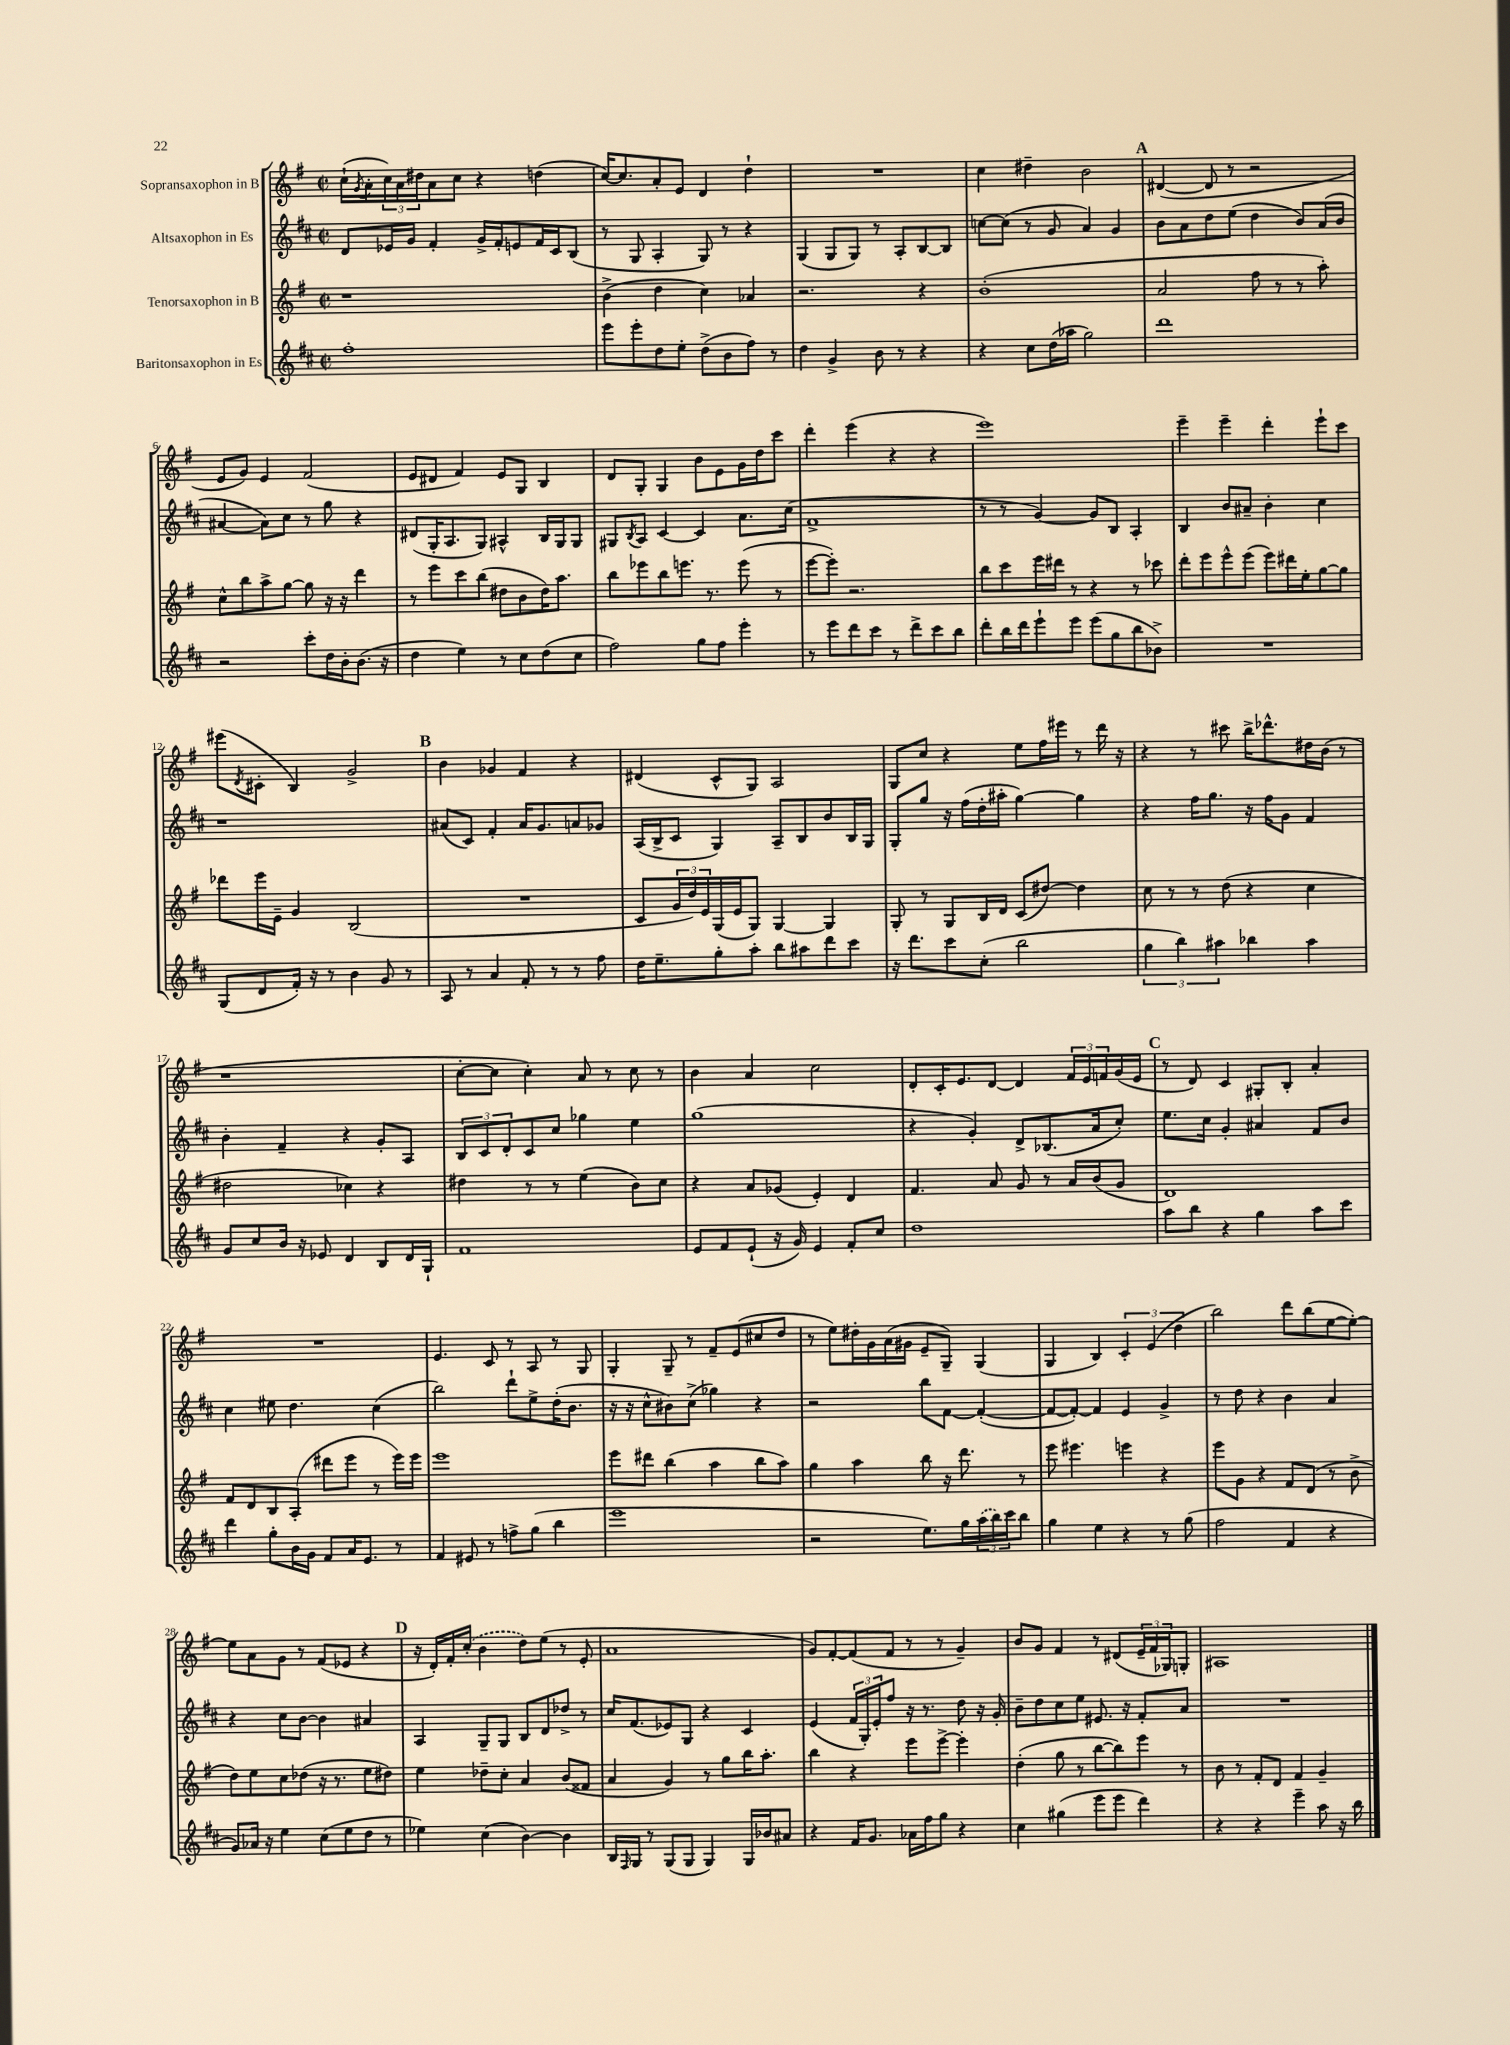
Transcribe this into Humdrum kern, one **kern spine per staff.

**kern	**kern	**kern	**kern
*staff4	*staff3	*staff2	*staff1
*clefG2	*clefG2	*clefG2	*clefG2
*k[f#c#]	*k[f#]	*k[f#c#]	*k[f#]
*M2/2	*M2/2	*M2/2	*M2/2
*met(c|)	*met(c|)	*met(c|)	*met(c|)
1ff#'	1r	8d/L	(16cc`\LL
.	.	.	8qg/
.	.	.	16a'\
.	.	16e-/L	24cc\)
.	.	.	24a\
.	.	16g/JJ	.
.	.	.	24dd#\J
.	.	4f#'/	8a\
.	.	.	8cc\J
.	.	16g^/LL	4r
.	.	16f#'/J	.
.	.	8e/	.
.	.	16f#/L	(4dd\
.	.	16c#/J	.
.	.	(8B/J	.
=	=	=	=
8eee\L	(4b^\	8r	[16cc/LK)
.	.	.	8.cc/]
8eee'\	.	8G/	.
8dd\	4dd\	4A'/	8a'/
8ee'\J	.	.	8e/J
(8dd^\L	4cc\)	8G/)	4d/
8b\	.	8r	.
8ff#\J)	4a-/	4r	4dd`\
8r	.	.	.
=	=	=	=
4dd\	2.r	(4G/	1r
4g^/	.	8G/L	.
.	.	8G/J)	.
8b\	.	8r	.
8r	.	8A'/L	.
4r	4r	[8B/	.
.	.	8B/]J	.
=	=	=	=
4r	(1b'	[8cc\L	4cc\
.	.	(8cc\]J	.
8cc#\L	.	8r	4dd#~\
(16dd\L	.	8g/	.
16aa-\JJ	.	.	.
2gg\)	.	4a/)	2b\
.	.	4g/	.
=	=	=	=
1ddd	2a/	8b\L	([4d#/
.	.	8a\	.
.	.	8dd\	8d#/]
.	.	(8ee\J	8r
.	8ff#\	4dd\	2r
.	8r	.	.
.	8r	8b/L)	.
.	8aa'\)	(16a/L	.
.	.	16b/JJ	.
=	=	=	=
2r	8cc^^\L	[4a#/	8e/L
.	8bb\	.	8g/J)
.	8aa^\	8a#\]L)	4e/
.	[8gg\J	8cc#\J	.
8ccc#'\L	8gg\]	8r	(2f#/
16dd\L	16r	8gg\	.
16b'\J	16r	.	.
(8.b\J	4ddd\	4r	.
16r	.	.	.
=	=	=	=
4dd\	8r	(8d#/L	8e/L
.	8eee\L	16G'/K	8d#/J
.	.	8.A/	.
4ee\)	8ccc\	.	4f#/)
.	(8bb\J	8G/J)	.
8r	8dd#\L	4A#^^/	8e/L
8cc#\L	8b\	.	8G/J
(8dd\	16dd#\K)	16B/LL	4B/
.	8.aa\J	16G/J	.
8cc#\J	.	8G/J	.
=	=	=	=
2ff#\)	8bb\L	8G#/L	8d/L
.	.	8qB/	.
.	8eee-\	8A/J	8G'/J
.	8bb\	[4c#/	4G/
.	8.eee\J	.	.
8gg\L	.	4c#/]	8b\L
.	8.r	.	.
8ff#\J	.	.	8e\
4eee'\	(8eee\	8.a\L	16g\L
.	.	.	16dd\J
.	8r	.	8ccc\J
.	.	(16cc#\Jk	.
=	=	=	=
8r	[8eee\L	1f#^	4ddd'\
8eee\L	8eee'\]J)	.	.
8ddd\	2.r	.	(4eee\
8ccc#\J	.	.	.
8r	.	.	4r
8ddd^\L	.	.	.
8ccc#\	.	.	4r
8bb\J	.	.	.
=	=	=	=
8ddd'\L	8bb\L	8r	1eee)
16bb\L	8ccc\	8r	.
16ddd\J	.	.	.
8eee`\	16eee\L	[4g/)	.
.	16ddd#\JJ	.	.
8eee\J	8r	.	.
(8eee\L	4r	8g/]L	.
8gg\	.	8B/J	.
8bb\	8r	4A'/	.
8b-^\J)	8ccc-\	.	.
=	=	=	=
1r	8ddd'\L	4B/	4eee~\
.	8eee\	.	.
.	8eee^^\	8b/L	4eee~\
.	(8eee\J	8a#~/J	.
.	8eee\L)	4b'\	4ddd'\
.	16ddd#\L	.	.
.	16ee'\J	.	.
.	[8gg\	4cc#\	8eee`\L
.	8gg\]J	.	8ccc\J
=	=	=	=
(8G/L	8ddd-\L	1r	(8eee#\L
.	.	.	8qd/
8d/	16eee\L	.	8c#'\J
.	16e~\JJ	.	.
16f#'/Jk)	4g/	.	4B/)
16r	.	.	.
8r	.	.	.
4b\	(2B/	.	2g^/
8g/	.	.	.
8r	.	.	.
=	=	=	=
8A/	1r	(8a#/L	4b\
8r	.	8c#/J)	.
4a/	.	4f#'/	4g-/
8f#'/	.	16a#/LK	4f#/
.	.	8.g/	.
8r	.	.	.
8r	.	8a/	4r
8ff#\	.	8g-/J	.
=	=	=	=
16dd\LK	8c/L	(16A/LL	(4d#/
8.ee~\	.	16B^/J	.
.	24g/L	8c#/J	.
.	24dd/)	.	.
.	24e/	.	.
8gg'\	(16G/	4G/)	8c^^/L
.	16e/J	.	.
8aa'\J	8G/J)	.	8G/J)
8bb\L	[4G/	8A~/L	2A/
8aa#\	.	8B/	.
8ddd\	4G/]	8b/	.
8ccc#\J	.	16B/L	.
.	.	16G/JJ	.
=	=	=	=
16r	8G'/	8G'/L	8G/L
8.ddd\L	.	.	.
.	8r	8gg/J	8cc/J
8ccc#\	8G/L	16r	4r
.	.	(16ff#\LL	.
(8cc#'\J	16B/L	16dd'\	.
.	16d/JJ	16aa#'\JJ	.
2bb\	(8c/L	[4gg\)	8ee\L
.	[8dd#/J)	.	16ff#\L
.	.	.	16eee#\JJ
.	4dd#\]	4gg\]	8r
.	.	.	16ddd\
.	.	.	16r
=	=	=	=
6gg\	8cc\	4r	4r
.	8r	.	.
6bb\)	.	.	.
.	8r	16ff#\LK	8r
.	.	8.gg\J	.
6aa#\	.	.	.
.	(8dd\	.	8ccc#\
4bb-\	4r	16r	16bb^\LK
.	.	16ff#\LK	8.ddd-^^\
.	.	8g\J	.
4aa#\	4cc\	4f#/	16dd#\L
.	.	.	(16b\JJ
.	.	.	8r
=	=	=	=
8g/L	2dd#\	4b'\	1r
8cc#/	.	.	.
16b/Jk	.	4f#~/	.
16r	.	.	.
8e-/	.	.	.
4d/	4cc-\)	4r	.
8B/L	4r	8g'/L	.
16d/L	.	8A/J	.
16G`/JJ	.	.	.
=	=	=	=
1f#	4dd#\	12B/L	[8cc'\L
.	.	12c#/	.
.	.	.	8cc\]J
.	.	12d'/	.
.	8r	8c#/	4cc'\)
.	8r	8cc#/J	.
.	(4ee\	4gg-\	8a/
.	.	.	8r
.	8b\L)	4ee\	8cc\
.	8cc\J	.	8r
=	=	=	=
8e/L	4r	(1gg	4b\
8f#/	.	.	.
(8e`/J	8a/L	.	4a/
16r	(8g-/J	.	.
16g/)	.	.	.
4e/	4e'/)	.	2cc\
8f#'/L	4d/	.	.
8cc#/J	.	.	.
=	=	=	=
1dd	4.f#/	4r	8d'/L
.	.	.	16c'/K
.	.	.	8.e/
.	.	4g'/)	.
.	8a/	.	[8d/J
.	8g/	8d^/L	4d/]
.	8r	(8.B-/	.
.	16a/LL	.	24f#/LL
.	.	.	24e/
.	(16b/J	16a/k	.
.	.	.	24f/
.	8g/J	8cc#'/J)	(16g/
.	.	.	16e/JJ
=	=	=	=
8aa\L	1d)	8.ee\L	8r
8bb\J	.	.	8d/)
.	.	16cc#\Jk	.
4r	.	4g'/	4c/
4gg\	.	4a#/	8G#'/L
.	.	.	8B'/J
8aa\L	.	8f#/L	4a'/
8ccc#\J	.	8b/J	.
=	=	=	=
4ddd\	8f#/L	4cc#\	1r
.	8d/	.	.
8gg'\L	8B/	8ee#\	.
16b\L	(8A'/J	4.dd\	.
16g\JJ	.	.	.
8f#/L	8ddd#\L	.	.
16a/K	8eee\J	.	.
8.e/J	.	.	.
.	8r	(4cc#\	.
8r	16eee\LL)	.	.
.	16eee\JJ	.	.
=	=	=	=
4f#/	1eee	2bb\)	4.e/
8e#/	.	.	.
8r	.	.	8c/
8ff^\L	.	8ddd`\L	8r
(8gg\J	.	8ee^\	8A/
4bb\	.	(16dd'\K	8r
.	.	8.b\J	.
.	.	.	8G/
=	=	=	=
1eee	8eee\L	16r	4G'/
.	.	16r	.
.	8ddd#\J	8cc#^^\L	.
.	(4bb\	8b#\)	8G~/
.	.	(8cc#^\J	8r
.	4aa\	4gg-\)	8f#~/L
.	.	.	(8e/
.	8bb\L	4r	8cc#/
.	8aa\J)	.	8dd/J
=	=	=	=
2r	4gg\	2r	8r
.	.	.	8ee\L)
.	4aa\	.	16dd#'\L
.	.	.	16g\
.	.	.	(16a\
.	.	.	16g#\JJ
8.ee\L)	8bb\	8bb\L	8e~/L
.	16r	[8f#\J	8G~/J)
16gg\L	8.ddd\	.	.
(24aa\	.	(4f#'/_	(4G/
24bb\)	.	.	.
24ccc#\J	.	.	.
8bb\J	8r	.	.
=	=	=	=
4gg\	8eee\	8f#/_L	4G/
.	4.eee#\	8f#'/_J)	.
4ee\	.	4f#/]	4B/)
4r	4eee\	4e/	6c'/
.	.	.	(6e/
8r	4r	4g^/	.
.	.	.	6dd\
(8gg\	.	.	.
=	=	=	=
2ff#\	8eee\L	8r	2bb\)
.	8g\J	8dd\	.
.	4r	4r	.
4f#/	8f#/L	4b\	8ddd\L
.	(8d/J	.	(8bb\
4r	8r	4a/	[8ee\
.	8b^\	.	8ee'\_J)
=	=	=	=
8g/L)	8dd\L)	4r	8ee\]L
16a-/Jk	8ee\	.	8a\
16r	.	.	.
4ee\	8cc\	8cc#\L	8g\J
.	(8dd-\J	[8b\J	8r
(8cc#\L	16r	4b\]	(8f#/L
.	8.r	.	.
8ee\	.	.	8e-/J
8dd\J	8ee\L	4a#/	4r
8r	8dd#\J)	.	.
=	=	=	=
4ee-\)	4ee\	4A/	16r
.	.	.	16d'/LL)
.	.	.	16f#'/
.	.	.	(16cc'/JJ
(4cc#\	8dd-~\L	8G~/L	4b\
.	8cc'\J	8G/J	.
[4b\)	4a/	8B/L	8dd\L)
.	.	8d/	(8ee\J
4b\]	(8b/L	8dd-^/J	8r
.	8f##/J	8r	8e'/
=	=	=	=
16B/LL	4a/	16cc#/LK	1a
16qqF#/	.	.	.
16G/JJ	.	(8.f#/	.
8r	.	.	.
(8G/L	4g/)	8e-/)	.
8G/J	.	8G/J	.
4G/)	8r	4r	.
.	8gg\L	.	.
16G/LL	16bb\K	4c#/	.
16b-/J	8.aa'\J	.	.
8a#/J	.	.	.
=	=	=	=
4r	4bb\	(4e/	8g/L)
.	.	.	[8f#'/
16f#/LK	4r	24f#/LL	(8f#/]
.	.	24G'/)	.
8.g/J	.	.	.
.	.	24e'/J	.
.	.	8ff#/J	8f#/J
16a-\LL	8eee\L	16r	8r
16ff#\J	.	8.r	.
8gg\J	[8eee^\J	.	8r
4r	4eee'\]	8dd\	4g~/)
.	.	16r	.
.	.	16g'/	.
=	=	=	=
4cc#\	(4dd'\	8b~\L	8b/L
.	.	8dd\	8g/J
(4gg#\	8gg\	8cc#\	4f#/
.	8r	8ee\J	.
8eee\L	[8bb\L	8.e#/	8r
8eee\J	8bb\])	.	(8d#/L
.	.	16r	.
4ddd\)	8eee\J	8f#'/L	24e~/L
.	.	.	24f#/
.	.	.	24G-/J)
.	8r	8a/J	8G'/J
=	=	=	=
4r	8b\	1r	1A#
.	8r	.	.
4r	8f#'/L	.	.
.	8d/J	.	.
4eee~\	4f#/	.	.
8aa\	4g~/	.	.
16r	.	.	.
16bb\	.	.	.
==	==	==	==
*-	*-	*-	*-
